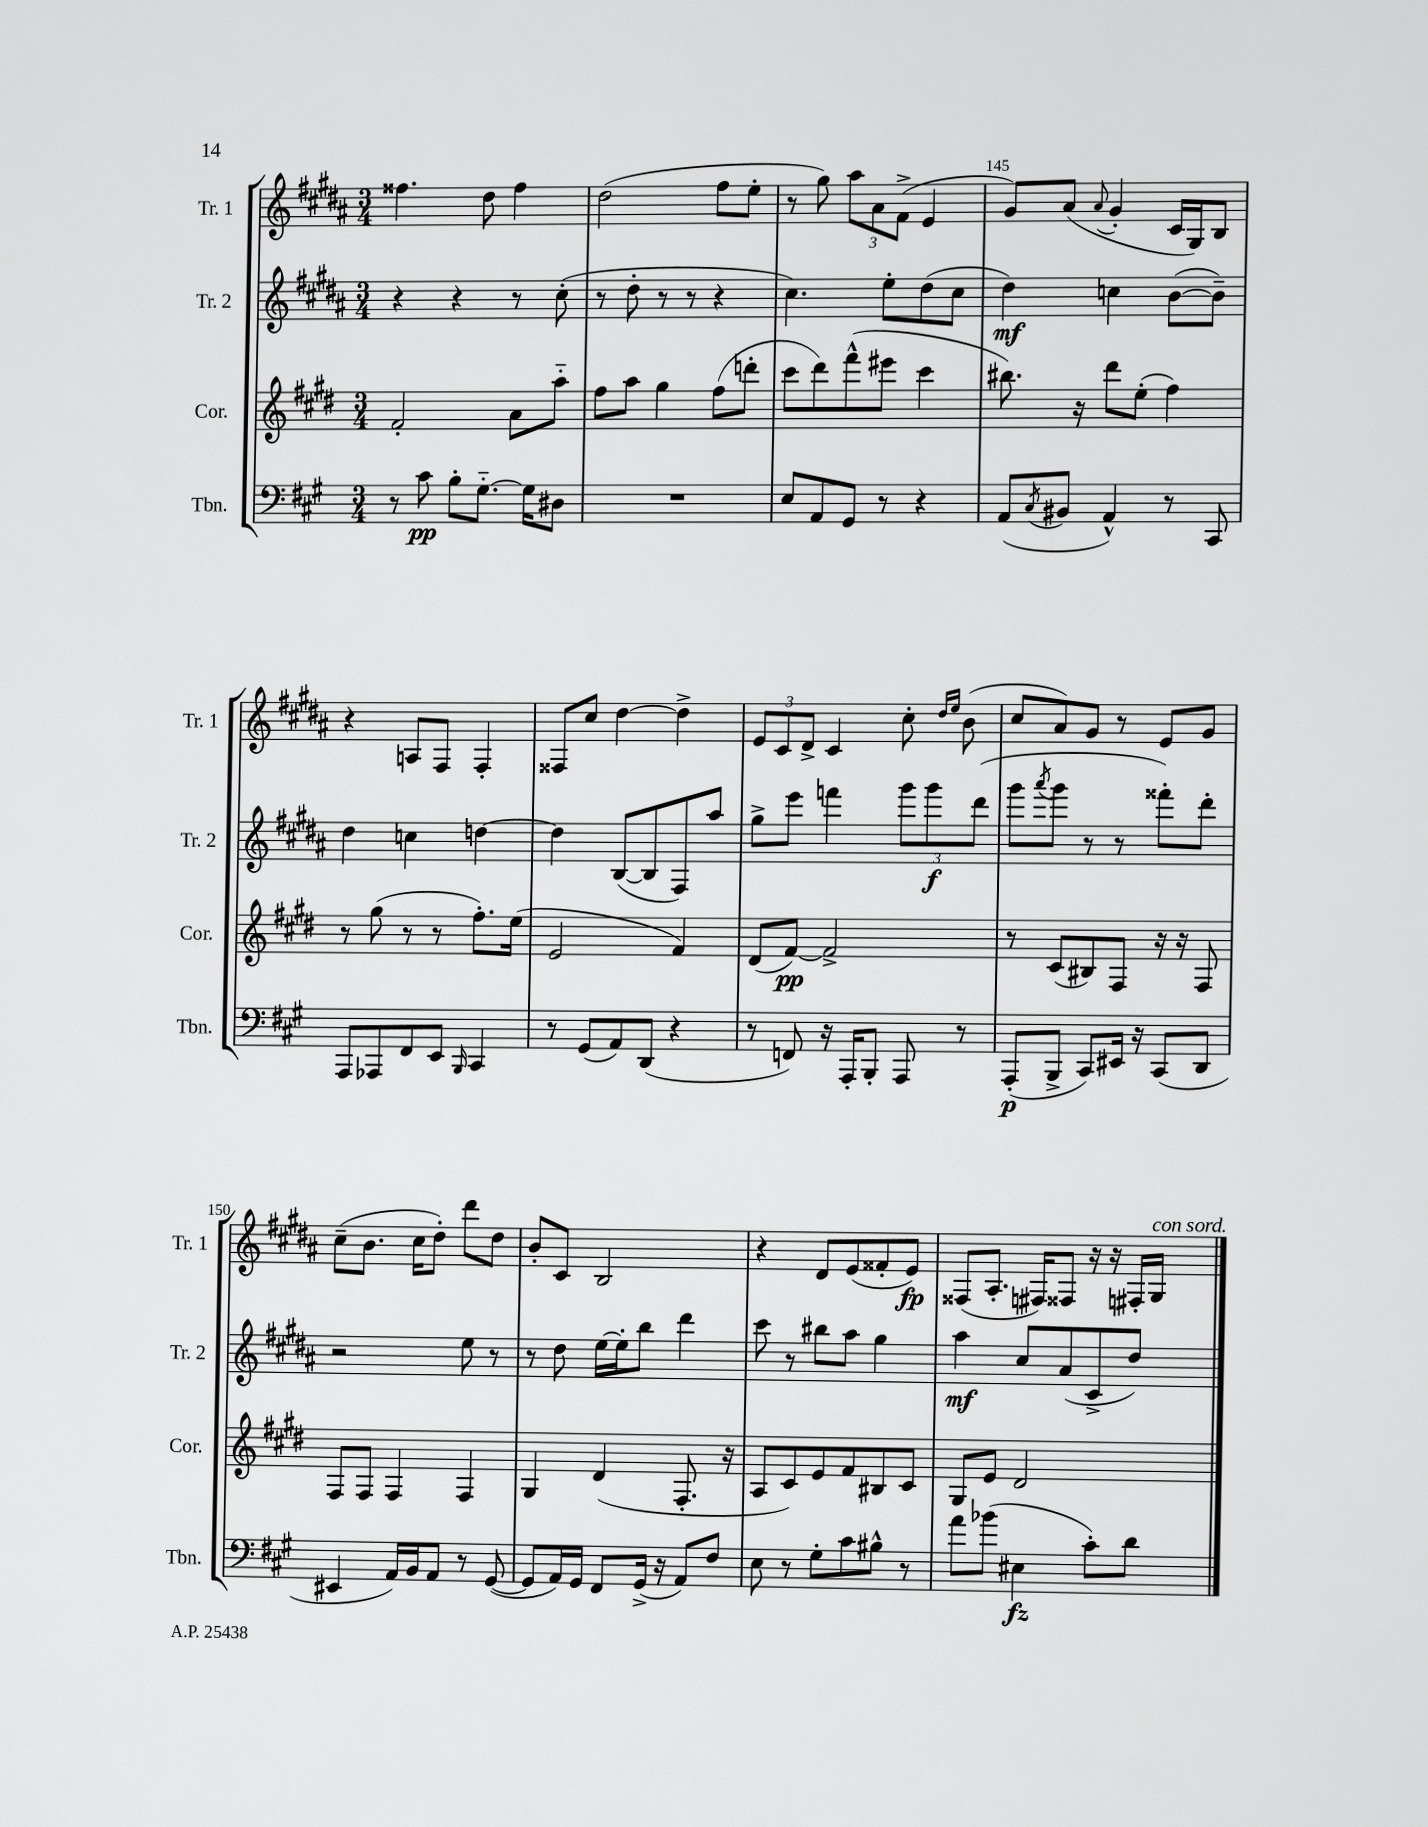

**kern	**dynam	**kern	**dynam	**kern	**dynam	**kern	**dynam
*part4	*part4	*part3	*part3	*part2	*part2	*part1	*part1
*staff4	*staff4	*staff3	*staff3	*staff2	*staff2	*staff1	*staff1
*I"Tbn.	*	*I"Cor.	*	*I"Tr. 2	*	*I"Tr. 1	*
*I'Tbn.	*	*I'Cor.	*	*I'Tr. 2	*	*I'Tr. 1	*
*clefF4	*	*clefG2	*	*clefG2	*	*clefG2	*
*k[f#c#g#]	*	*k[f#c#g#d#]	*	*k[f#c#g#d#a#]	*	*k[f#c#g#d#a#]	*
*M3/4	*	*M3/4	*	*M3/4	*	*M3/4	*
=142	=142	=142	=142	=142	=142	=142	=142
8r	.	2f#'/	.	4r	.	4.ff##X\	.
8c#\	pp	.	.	.	.	.	.
8B'\L	.	.	.	4r	.	.	.
[8.G#\J	.	.	.	.	.	8dd#\	.
.	.	8a\L	.	8r	.	4ff##\	.
16G#\KL]	.	.	.	.	.	.	.
8D#X\J	.	8aa\J	.	(8cc#'\	.	.	.
=143	=143	=143	=143	=143	=143	=143	=143
2.r	.	8ff#\L	.	8r	.	(2dd#\	.
.	.	8aa\J	.	8dd#'\	.	.	.
.	.	4gg#\	.	8r	.	.	.
.	.	.	.	8r	.	.	.
.	.	(8ff#\L	.	4r	.	8ff#\L	.
.	.	8dddn'\J	.	.	.	8ee'\J	.
=144	=144	=144	=144	=144	=144	=144	=144
8E/L	.	8ccc#\L	.	4.cc#\)	.	8r	.
8AA/	.	8ddd#\)	.	.	.	8gg#\)	.
8GG#/J	.	(8fff#^^\	.	.	.	12aa#\L	.
.	.	.	.	.	.	12a#\	.
8r	.	8eee#X\J	.	8ee'\L	.	.	.
.	.	.	.	.	.	(12f#^\J	.
4r	.	4ccc#\	.	(8dd#\	.	4e/	.
.	.	.	.	8cc#\J	.	.	.
=145	=145	=145	=145	=145	=145	=145	=145
(8AA/L	.	8.bb#X\)	.	4dd#\)	mf	8g#/L)	.
8qC#/	.	.	.	.	.	.	.
8BB#X/J	.	.	.	.	.	(8a#/J	.
.	.	16r	.	.	.	.	.
.	.	.	.	.	.	8qqa#/	.
4AA^^/)	.	8ddd#\L	.	4ccn\	.	4g#'/	.
.	.	(8ee'\J	.	.	.	.	.
8r	.	4ff#\)	.	([8b\L	.	16c#/LL	.
.	.	.	.	.	.	16G#/J)	.
8CC#/	.	.	.	8b~\J])	.	8B/J	.
!!LO:LB:g=z
=146	=146	=146	=146	=146	=146	=146	=146
8AAA/L	.	8r	.	4dd#\	.	4r	.
8AAA-X/	.	(8gg#\	.	.	.	.	.
8FF#/	.	8r	.	4ccn\	.	8An/L	.
8EE/J	.	8r	.	.	.	8F#/J	.
16qqBBB/	.	.	.	.	.	.	.
4CC#/	.	8.ff#'\L)	.	[4ddn\	.	4F#'/	.
.	.	(16ee\Jk	.	.	.	.	.
=147	=147	=147	=147	=147	=147	=147	=147
8r	.	2e/	.	4dd\]	.	8F##X/L	.
(8GG#/L	.	.	.	.	.	8cc#/J	.
8AA/)	.	.	.	([8B/L	.	[4dd#\	.
(8DD/J	.	.	.	8B/]	.	.	.
4r	.	4f#/)	.	8F#/)	.	4dd#^\]	.
.	.	.	.	8aa#/J	.	.	.
=148	=148	=148	=148	=148	=148	=148	=148
8r	.	(8d#/L	.	8gg#^\L	.	12e/L	.
.	.	.	.	.	.	12c#/	.
8FFn/)	.	[8f#/J)	pp	8eee\J	.	.	.
.	.	.	.	.	.	12d#^/J	.
16r	.	2f#^/]	.	4fffn\	.	4c#/	.
16AAA'/KL	.	.	.	.	.	.	.
8BBB'/J	.	.	.	.	.	.	.
8AAA/	.	.	.	12ggg#\L	.	8cc#'\	.
.	.	.	.	12ggg#\	f	.	.
.	.	.	.	.	.	16qqdd#/LL	.
.	.	.	.	.	.	16qqee/JJ	.
8r	.	.	.	.	.	(8b\	.
.	.	.	.	(12ddd#\J	.	.	.
=149	=149	=149	=149	=149	=149	=149	=149
(8AAA'/L	p	8r	.	8ggg#\L	.	8cc#/L	.
.	.	.	.	8qaaa#/	.	.	.
8BBB^/J	.	(8c#/L	.	8ggg#\J	.	8a#/)	.
8CC#/L)	.	8B#X/)	.	8r	.	8g#/J	.
16EE#X/Jk	.	8F#/J	.	8r	.	8r	.
16r	.	.	.	.	.	.	.
(8CC#/L	.	16r	.	8fff##X'\L)	.	8e/L	.
.	.	16r	.	.	.	.	.
8DD/J	.	8F#/	.	8ddd#'\J	.	8g#/J	.
!!LO:LB:g=z
=150	=150	=150	=150	=150	=150	=150	=150
4EE#X/	.	8F#/L	.	2r	.	(8cc#~\L	.
.	.	8F#/J	.	.	.	8.b\J	.
16AA/LL)	.	4F#/	.	.	.	.	.
16BB/J	.	.	.	.	.	16cc#\KL	.
8AA/J	.	.	.	.	.	8dd#'\J)	.
8r	.	4F#/	.	8ee\	.	8ddd#\L	.
([8GG#/	.	.	.	8r	.	8dd#\J	.
=151	=151	=151	=151	=151	=151	=151	=151
8GG#/L]	.	4G#/	.	8r	.	8b'/L	.
16AA/L)	.	.	.	8dd#\	.	8c#/J	.
16GG#/JJ	.	.	.	.	.	.	.
8FF#/L	.	(4d#/	.	[16ee\LL	.	2B/	.
.	.	.	.	16ee'\J]	.	.	.
(16GG#^/Jk	.	.	.	8bb\J	.	.	.
16r	.	.	.	.	.	.	.
8AA/L)	.	8.F#'/	.	4ddd#\	.	.	.
8F#/J	.	.	.	.	.	.	.
.	.	16r	.	.	.	.	.
=152	=152	=152	=152	=152	=152	=152	=152
8E\	.	8A/L	.	8ccc#\	.	4r	.
8r	.	8c#/)	.	8r	.	.	.
8G#'\L	.	8e/	.	8bb#X\L	.	8d#/L	.
8c#\	.	8f#/	.	8aa#\J	.	(8e/	.
8B#X^^\J	.	8B#X/	.	4gg#\	.	8f##X'/	.
8r	.	8c#/J	.	.	.	8e/J)	fp
=153	=153	=153	=153	=153	=153	=153	=153
8a\L	.	8G#/L	.	4aa#\	mf	(8F##X/L	.
(8b-X\J	.	8e/J	.	.	.	8.A#'/J	.
4E#X\	fz	2d#/	.	8cc#/L	.	.	.
.	.	.	.	.	.	16F#X/KL)	.
.	.	.	.	(8a#/	.	8F##X/J	.
8c#'\L)	.	.	.	8c#^/	.	16r	.
.	.	.	.	.	.	16r	.
8d\J	.	.	.	8dd#/J)	.	16F#X'/LL	.
!	!	!	!	!	!	!LO:TX:a:i:t=con sord.	!
.	.	.	.	.	.	16G#/JJ	.
==	==	==	==	==	==	==	==
*-	*-	*-	*-	*-	*-	*-	*-
